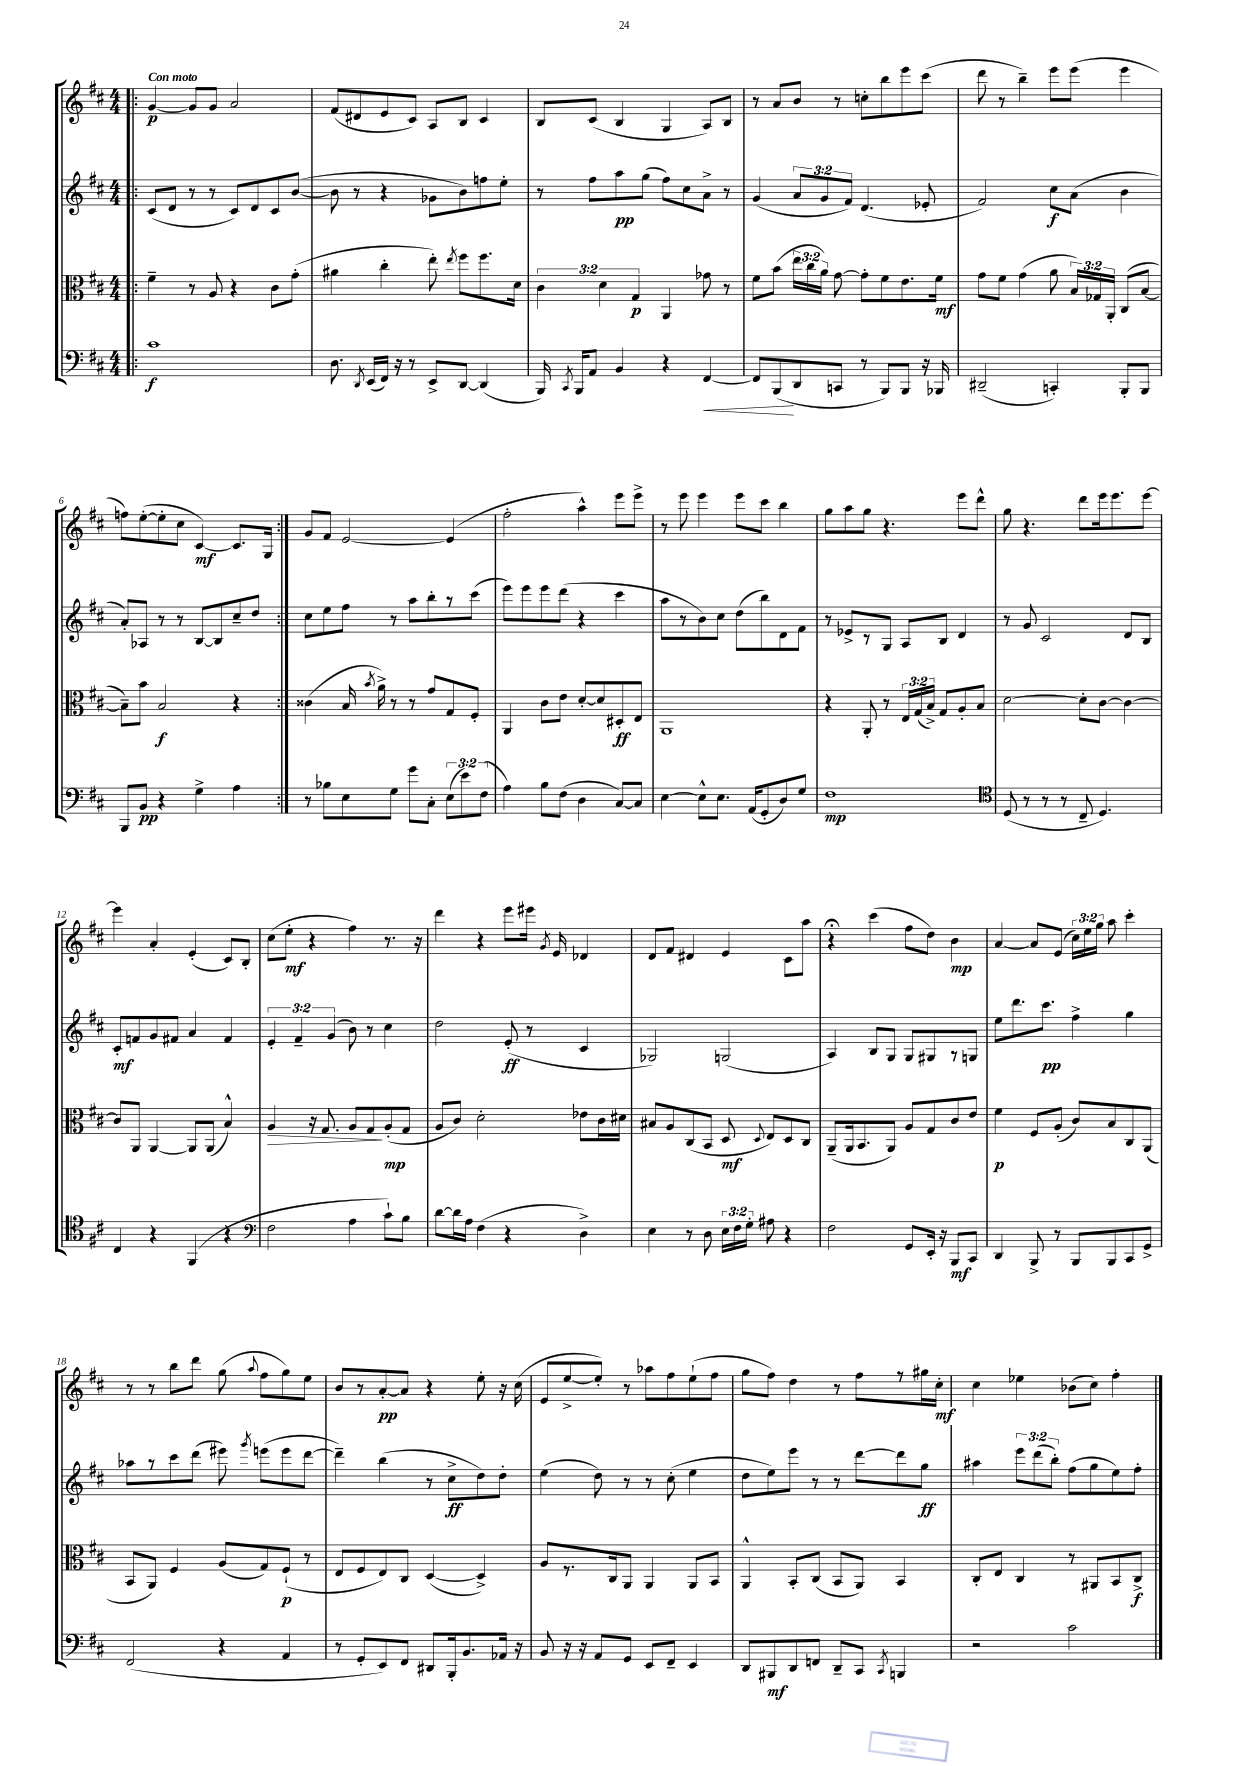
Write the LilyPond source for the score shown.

<<
\new StaffGroup <<
\new Staff = "s0" {
    \clef treble \key d \major \numericTimeSignature \time 4/4 \override Staff.TupletNumber.text = #tuplet-number::calc-fraction-text \tempo "Con moto"
    \autoBeamOff \repeat volta 2 { \bar ".|:" g'4~\p g'8[ g'8] a'2 |
    fis'8[( dis'8 e'8 cis'8]) a8[ b8] cis'4 |
    b8[ cis'8]( b4 g4 a8[) b8] |
    r8 a'8[ b'8] r8 c''8[-. b''8 e'''8 cis'''8]( |
    d'''8 r8 b''4--) e'''8[ e'''8]( e'''4 |
    f''8[) e''8~-.( e''8-. cis''8] cis'4~\mf) cis'8.[ g16] | }
    g'8[ fis'8] e'2~ e'4( |
    fis''2-. a''4-^) e'''8[ e'''8]-> |
    r8 e'''8 e'''4 e'''8[ cis'''8] b''4 |
    g''8[ a''8 g''8] r4. e'''8[ d'''8]-^ |
    g''8 r4. d'''8[ e'''16 e'''8. e'''8]~ |
    e'''4 a'4-. e'4-.( cis'8[) b8]-. |
    cis''8[( e''8]-.\mf r4 fis''4) r8. r16 |
    d'''4 r4 e'''8[ eis'''16] \acciaccatura { g'8 } e'16 des'4 |
    d'8[ fis'8] dis'4 e'4 cis'8[ a''8] |
    r4\fermata cis'''4( fis''8[ d''8]) b'4\mp |
    a'4~ a'8[ e'8]( \tuplet 3/2 { cis''16[) e''16 g''16] } a''8 cis'''4-. |
    r8 r8 b''8[ d'''8] g''8( \appoggiatura { a''8 } fis''8[ g''8) e''8] |
    b'8[ r8 a'8~-.\pp a'8] r4 e''8-. r16 cis''16( |
    e'8[ e''8~-> e''8]-.) r8 aes''8[ fis''8 e''8-!( fis''8] |
    g''8[ fis''8]) d''4 r8 fis''8[ r8 gis''16 cis''16]-.\mf |
    cis''4 ees''4 bes'8[( cis''8]) fis''4-. \bar "|." |
}
\new Staff = "s1" {
    \clef treble \key d \major \numericTimeSignature \time 4/4 \override Staff.TupletNumber.text = #tuplet-number::calc-fraction-text
    \autoBeamOff \repeat volta 2 { \bar ".|:" cis'8[( d'8] r8 r8 cis'8[) d'8 cis'8 b'8]~( |
    b'8 r8 r4 ges'8[ b'8) f''8 e''8]-. |
    r8 fis''8[ a''8\pp g''8]( fis''8[) cis''8 a'8]-> r8 |
    g'4( \tuplet 3/2 { a'8[ g'8 fis'8]) } d'4.( ees'8-. |
    fis'2) cis''8[\f a'8]( b'4 |
    a'8[-.) aes8] r8 r8 b8[~ b8 cis''8-- d''8] | }
    cis''8[ e''8 fis''8] r8 a''8[ b''8-. r8 cis'''8]( |
    e'''8[) e'''8 e'''8 d'''8]( r4 cis'''4 |
    a''8[ r8 b'8) cis''8] d''8[( b''8) d'8 fis'8] |
    r8 ees'8[-> r8 g8] a8[ b8] d'4 |
    r8 g'8 cis'2 d'8[ b8] |
    cis'8[-.\mf f'8 g'8 fis'8] a'4 fis'4 |
    \tuplet 3/2 { e'4-. fis'4-- g'4( } b'8) r8 cis''4 |
    d''2 e'8-.\ff( r8 cis'4 |
    ges2) g2( |
    a4) b8[ g8] g8[ gis8 r8 g8] |
    e''8[ d'''8. cis'''8.]\pp fis''4-> g''4 |
    aes''8[ r8 cis'''8 d'''8]( eis'''8) \acciaccatura { g'''8 } e'''8[( e'''8 d'''8]~ |
    d'''4--) b''4( r8 cis''8[->\ff d''8) d''8]-. |
    e''4( d''8) r8 r8 cis''8-.( e''4 |
    d''8[ e''8) e'''8] r8 r8 d'''8[~ d'''8 g''8]\ff |
    ais''4 \tuplet 3/2 { e'''8[ d'''8( b''8]-.) } fis''8[( g''8 e''8) fis''8]-. \bar "|." |
}
\new Staff = "s2" {
    \clef alto \key d \major \numericTimeSignature \time 4/4 \override Staff.TupletNumber.text = #tuplet-number::calc-fraction-text
    \autoBeamOff \repeat volta 2 { \bar ".|:" fis'4-- r8 a8 r4 cis'8[ g'8]-.( |
    ais'4 cis''4-. e''8-.) \acciaccatura { e''8 } fis''8[ fis''8. d'16] |
    \tuplet 3/2 { cis'4 d'4 g4\p } a,4 ges'8 r8 |
    fis'8[ b'8]( \tuplet 3/2 { e''16[ cis''16 a'16]) } g'8~ g'8[-. fis'8 e'8. fis'16]\mf |
    g'8[ fis'8] g'4( a'8 \tuplet 3/2 { b16[) ges16 a,16]-. } cis8[( b8]~ |
    b8[--) b'8] b2\f r4 | }
    cisis'4( b16 \acciaccatura { b'8 } a'16->) r8 r8 g'8[ g8 fis8]-. |
    a,4 cis'8[ e'8] d'8[~-. d'8 dis8-.\ff e8] |
    a,1 |
    r4 a,8-. r8 \tuplet 3/2 { e16[ g16( b16]->) } g8[ a8-. b8] |
    d'2~ d'8[-. cis'8]~ cis'4~ |
    cis'8[ a,8] a,4~ a,8[ a,8]( b4-^) |
    a4\> r16 g8. a8[ g8\! a8-.\mp( g8] |
    a8[ cis'8]) d'2-. ees'8[ cis'16 dis'16] |
    bis8[ a8 cis8( b,8] d8\mf \appoggiatura { d8 } e8[) d8 cis8] |
    a,8[--( a,16 b,8. a,8]) a8[ g8 cis'8 e'8] |
    fis'4\p fis8[ a8]-.( cis'8[) b8 cis8 a,8]( |
    b,8[ a,8]) fis4 a8[( g8) fis8]-!\p( r8 |
    e8[ fis8 e8) cis8] d4~( d4->) |
    a8[ r8. cis16 a,8] a,4 a,8[ b,8] |
    a,4-^ b,8[-. cis8]( b,8[ a,8]) b,4 |
    cis8[-. e8] cis4 r8 ais,8[ b,8 cis8]->\f \bar "|." |
}
\new Staff = "s3" {
    \clef bass \key d \major \numericTimeSignature \time 4/4 \override Staff.TupletNumber.text = #tuplet-number::calc-fraction-text
    \autoBeamOff \repeat volta 2 { \bar ".|:" cis'1\f |
    d8. \acciaccatura { d,8 } e,16[( fis,16]) r16 r8 e,8[-> d,8]~ d,4( |
    b,,16) \acciaccatura { cis,8 } b,,16[ a,8] b,4 r4 fis,4~\< |
    fis,8[ b,,8\!( d,8 c,8] r8 b,,8[) b,,8] r16 bes,,16 |
    dis,2--( c,4-.) b,,8[-. b,,8] |
    b,,8[ b,8]\pp r4 g4-> a4 | }
    r8 bes8[ e8 g8] g'8[ cis8]-. \tuplet 3/2 { e8[( e'8) fis8]( } |
    a4) b8[ fis8]( d4 cis8[~) cis8] |
    e4~ e8[-^ e8.] a,16[( g,8-. d8) g8] |
    fis1\mp |
    \clef tenor d8( r8 r8 r8 cis8-- d4.) |
    cis4 r4 fis,4( r4 |
    \clef bass fis2 a4 cis'8[-!) b8] |
    d'8[~ d'16 a16] fis4( r4 d4->) |
    e4 r8 d8 \tuplet 3/2 { e16[ fis16 g16]-. } ais8 r4 |
    fis2 g,8[ e,16]-. r16 b,,8[\mf cis,8] |
    d,4 b,,8-> r8 b,,8[ b,,8 cis,8 g,8]-> |
    fis,2( r4 a,4 |
    r8 g,8[-. e,8) fis,8] dis,8[ b,,16-. b,8. aes,16] r16 |
    b,8 r16 r16 a,8[ g,8] e,8[ fis,8]-- e,4 |
    d,8[ bis,,8\mf d,8 f,8] d,8[-- cis,8] \acciaccatura { cis,8 } b,,4 |
    r2 cis'2 \bar "|." |
}
>>
>>
